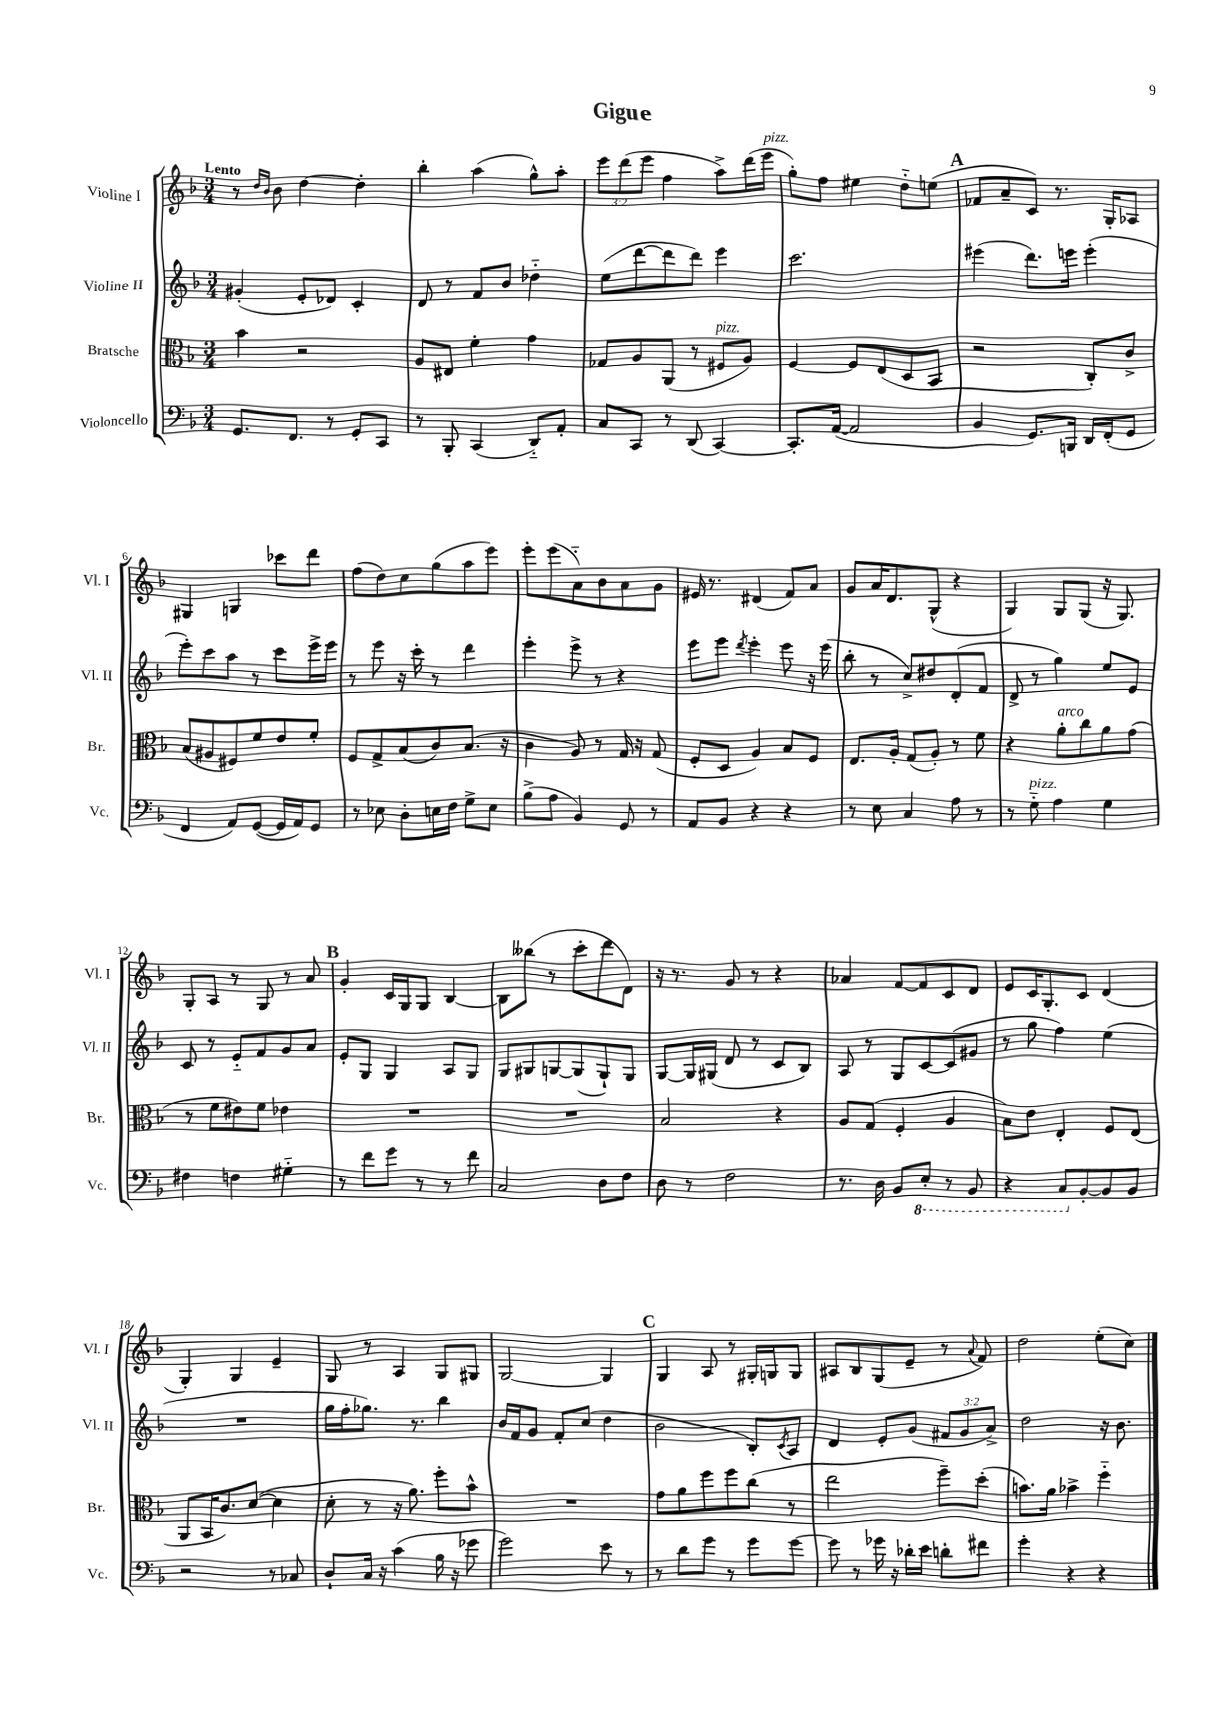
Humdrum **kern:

**kern	**kern	**kern	**kern
*part4	*part3	*part2	*part1
*staff4	*staff3	*staff2	*staff1
*I"Violoncello	*I"Bratsche	*I"Violine II	*I"Violine I
*I'Vc.	*I'Br.	*I'Vl. II	*I'Vl. I
*clefF4	*clefC3	*clefG2	*clefG2
*k[b-]	*k[b-]	*k[b-]	*k[b-]
*M3/4	*M3/4	*M3/4	*M3/4
=1	=1	=1	=1
!	!	!	!LO:TX:a:B:t=Lento
8.GG/L	4b-\	(4g#X'/	8r
.	.	.	16qqdd/LL
.	.	.	16qqb-/JJ
.	.	.	8b-\
8.FF/J	.	.	.
.	2r	8e'/L	[4dd\
8r	.	8d-X/J)	.
8GG'/L	.	4c'/	4dd'\]
8CC/J	.	.	.
=2	=2	=2	=2
8r	8A/L	8d/	4bb-'\
8BBB-'/	8E#X/J	8r	.
(4CC/	4f'\	8f/L	(4aa\
.	.	8b-/J	.
8DD/L)	4g\	4dd-X\	8gg^^\L)
8AA'/J	.	.	8aa'\J
=3	=3	=3	=3
8C/L	8G-X/L	(8ee\L	12eee\L
.	.	.	(12ddd\
8CC/J	8A/	[8ddd\	.
.	.	.	12eee\J
8r	(8AA/J	8ddd\]	4ff\
(8DD/	8r	8ddd\J)	.
!	!LO:TX:a:i:t=pizz.	!	!
[4CC/)	8F#X/L	4eee\	8aa^\L)
.	8A/J)	.	(16ddd\L
!	!	!	!LO:TX:a:i:t=pizz.
.	.	.	16eee\JJ
=4	=4	=4	=4
8.CC'/L]	[4F/	2.ccc\	8gg'\L)
.	.	.	8ff\J
([16AA/Jk	.	.	.
2AA/]	8F/L]	.	4ee#X\
.	(8E/	.	.
.	8D/	.	8dd\L
.	8BB-/J	.	(8een\J
!!LO:REH:place=s1:t=A
=5	=5	=5	=5
4BB-/	2r	(4eee#X\	8f-X/L
.	.	.	8a~/
8.GG/L)	.	8.ddd\L)	8c/J)
.	.	.	8.r
16BBBn/Jk	.	16eeen\Jk	.
16DD/LL	8C'/L)	(4eee'\	.
(16FF'/J	.	.	16G'/KL
8GG/J	8c^/J	.	8A-X/J
!!LO:LB:g=z
=6	=6	=6	=6
4FF/	(8B-/L	8eee'\L)	4G#X/
.	8A#X/	8ccc\	.
8AA/L)	8F#X/)	8aa\J	4Gn/
([8GG/J	8f/	8r	.
16GG/LL]	8e/	8ccc\L	8ccc-X\L
16AA/J)	.	.	.
8GG/J	8f'/J	16eee^\L	8ddd\J
.	.	16eee\JJ	.
=7	=7	=7	=7
8r	8F/L	8r	(8ff\L
8E-X\	8G^/	8eee\	8dd\)
8D'\L	(8B-/	16r	8cc\
.	.	16ccc'\	.
16En\L	8c/)	8r	(8gg\
16F\JJ	.	.	.
8G^\L	(8.B-/J	4ddd\	8aa\
8E\J	.	.	8eee\J)
.	16r	.	.
=8	=8	=8	=8
(8B-^\L	4c\	4eee'\	8eee'\L
8A\J	.	.	(8eee\
4BB-/)	8A/)	8eee^\	8a\)
.	8r	8r	8b-\
8GG/	16G/	4r	8a\
.	16r	.	.
8r	(8G/	.	8g\J
=9	=9	=9	=9
8AA/L	8F'/L	8eee\L	16e#X/
.	.	.	8.r
8BB-/J	8D/J	8eee\J	.
.	.	8qddd/	.
4r	4A/)	4eee'\	(4d#X/
4r	8B-/L	8eee\	8f/L)
.	8F/J	16r	8a/J
.	.	(16eee\	.
=10	=10	=10	=10
8r	8.E/L	8bb-'\	8g/L
8E\	.	8r	16a/K
.	16A'/Jk	.	8.d/
4C/	(8G/L	8cc^/L)	.
.	8A'/J)	8dd#X/	(8G^^/J
8A\	8r	(8d'/	4r
8r	8f\	8f/J	.
=11	=11	=11	=11
8r	4r	8d^/	4G/)
!LO:TX:a:i:t=pizz.	!	!	!
8G\	.	8r	.
!	!LO:TX:a:i:t=arco	!	!
4A\	8a'\L	4gg\)	8G/L
.	8cc\	.	(8G/J
4G\	8a\	8ee/L	16r
.	.	.	8.G/)
.	(8g\J	8e/J	.
!!LO:LB:g=z
=12	=12	=12	=12
4F#X\	8r	8c/	8G'/L
.	8f\L	8r	8A/J
4Fn\	8e#X\)	8e/L	8r
.	8f\J	8f/	8G/
4G#X\	4e-X\	8g/	8r
.	.	8a/J	8a/
!!LO:REH:place=s1:t=B
=13	=13	=13	=13
8r	2.r	8e'/L	4g'/
8f\L	.	8G/J	.
8g\J	.	4G/	16c/LL
.	.	.	16G/J
8r	.	.	8G/J
8r	.	8A/L	[4B-/
8f\	.	8G/J	.
=14	=14	=14	=14
2C/	2.r	8G/L	8B-\L]
.	.	8G#X/	(8bb--X\J
.	.	[8Gn/	8r
.	.	(8G/]	8ccc'\L
8D\L	.	8G`/)	8ddd\
8F\J	.	8G/J	8d\J)
=15	=15	=15	=15
8D\	2B-/	[8G/L	16r
.	.	.	8.r
8r	.	16G/L]	.
.	.	(16G#X/JJ	.
2F\	.	8d/	8g/
.	.	8r	8r
.	4r	8c/L	4r
.	.	8B-/J)	.
=16	=16	=16	=16
8.r	8A/L	8A/	4a-X/
.	(8G/J	8r	.
16D\	.	.	.
8BB-/L	4F'/	8G/L	[8f/L
*8ba	*	*	*
8EE'/J	.	[8c/	8f/]
8r	4A/	(8c/]	8c/
8BBB-/	.	8g#X/J	8d/J
=17	=17	=17	=17
4r	8B-\L)	8r	8e/L
.	8e\J	8gg\	16c/K
.	.	.	8.G'/
8CC/L	4E'/	4ff\)	.
*X8ba	*	*	*
[8BB-'/	.	.	8c/J
8BB-/]	8F/L	(4ee\	(4d/
8BB-/J	(8E/J	.	.
!!LO:LB:g=z
=18	=18	=18	=18
2r	8AA/L	2.r	4G'/)
.	16BB-/K	.	.
.	8.c/)	.	.
.	.	.	4G/
.	([8d/J	.	.
8r	4d\]	.	4e~/
8C-X/	.	.	.
=19	=19	=19	=19
8D`/L	8d'\	16gg\LL	8G/
.	.	16ff'\J	.
16C/Jk	8r	8.gg-X\J)	8r
16r	.	.	.
(4c\	16r	.	4A/
.	8.a\)	8.r	.
16B-\	8ff'\L	4bb-\	8G/L
16r	.	.	.
8g-X\	8b-^^\J	.	8G#X/J
=20	=20	=20	=20
2g\)	2.r	16b-/LL	[2G/
.	.	16f/J	.
.	.	8g/J	.
.	.	8f'/L	.
.	.	(8cc/J	.
8e\	.	4dd\	4G/]
8r	.	.	.
!!LO:REH:place=s1:t=C
=21	=21	=21	=21
8r	8g\L	2b-\	4G/
8d\L	8a\	.	.
8g\J	8ff\	.	8A/
8r	8ff\	.	8r
8g\L	(8cc\J	8B-'/L)	16G#X'/LL
.	.	.	16Gn/J
.	.	8qc/	.
[8g\J	8r	8A/J	8G/J
=22	=22	=22	=22
8g\]	2ee\	4d/	8A#X/L
8r	.	.	8B-/
16g-X\	.	8e'/L	(8G/
16r	.	.	.
16d-X'\LL	.	(8g/J	8e~/J
16e\JJ	.	.	.
8dn'\L	8ff~\L)	12f#X/L	8r
.	.	12g/	.
.	.	.	8qqa/
8f#X\J	(8dd'\J	.	8f/)
.	.	12a^/J)	.
=23	=23	=23	=23
4g'\	8.bn\L)	2dd\	2dd\
.	16a\Jk	.	.
4r	4b-X^\	.	.
4r	4ff\	16r	(8ee'\L
.	.	8.b-\	.
.	.	.	8cc\J)
==	==	==	==
*-	*-	*-	*-
